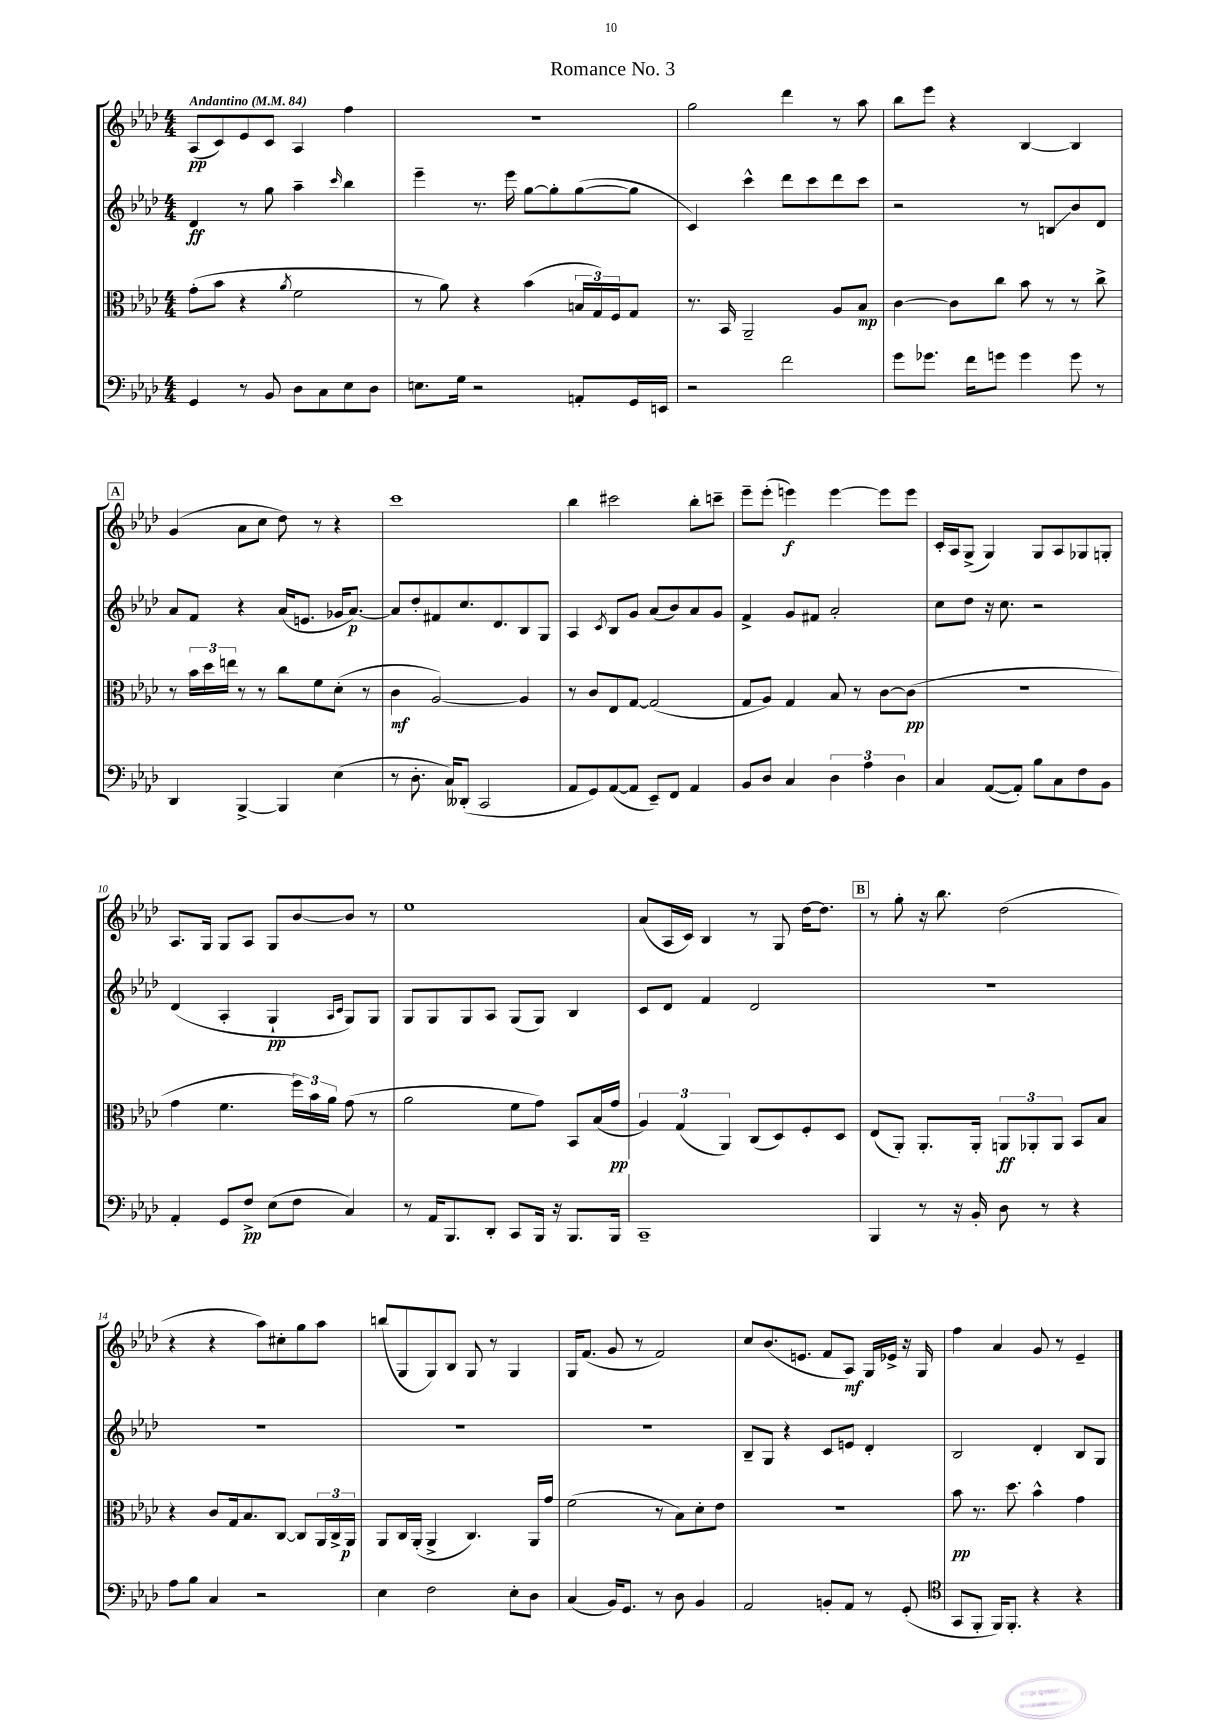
\header { title = "Romance No. 3" }
<<
\new StaffGroup <<
\new Staff = "s0" {
    \clef treble \key aes \major \numericTimeSignature \time 4/4 \tempo "Andantino" 4 = 84
    aes8\pp( c'8) ees'8 c'8 aes4 f''4 |
    R1 |
    g''2 des'''4 r8 aes''8 |
    bes''8 ees'''8 r4 bes4~ bes4 |
    \mark \markup { \box "A" } g'4( aes'8 c''8 des''8) r8 r4 |
    c'''1 |
    bes''4 cis'''2 bes''8-. c'''8-- |
    ees'''8-- ees'''8-.( e'''4\f) e'''4~ e'''8 e'''8 |
    c'16-. aes16 g8->( g4) g8 aes8 ges8 g8-. |
    aes8. g16 g8 aes8 g8 bes'8~ bes'8 r8 |
    ees''1 |
    aes'8( aes16 c'16) bes4 r8 g8 des''16~ des''8. |
    \mark \markup { \box "B" } r8 g''8-. r16 bes''8. des''2( |
    r4 r4 aes''8) cis''8-. g''8 aes''8 |
    b''8( g8 g8) bes8 g8 r8 g4 |
    g16 f'8.( g'8 r8 f'2) |
    c''8 bes'8.( e'8. f'8 aes8\mf) g16 ees'16-> r16 g16 |
    f''4 aes'4 g'8 r8 ees'4-- \bar "|." |
}
\new Staff = "s1" {
    \clef treble \key aes \major \numericTimeSignature \time 4/4
    des'4\ff r8 g''8 aes''4-- \grace { c'''16 } bes''4 |
    ees'''4-- r8. ees'''16 g''8~ g''8-. g''8~( g''8 |
    c'4) c'''4-^ des'''8 c'''8 des'''8 c'''8 |
    r2 r8 b8\glissando bes'8 des'8 |
    \mark \markup { \box "A" } aes'8 f'8 r4 aes'16( e'8. ges'16 aes'8.~\p) |
    aes'8 des''8-. fis'8 c''8. des'8. bes8 g8 |
    aes4 \acciaccatura { c'8 } bes8 g'8 aes'8( bes'8) aes'8 g'8 |
    f'4-> g'8 fis'8 aes'2-. |
    c''8 des''8 r16 c''8. r2 |
    des'4( aes4-. g4-!\pp \grace { aes16 c'16 } g8) g8 |
    g8 g8 g8 aes8 g8( g8) bes4 |
    c'8 des'8 f'4 des'2 |
    \mark \markup { \box "B" } R1 |
    R1 |
    R1 |
    R1 |
    bes8-- g8 r4 c'8 e'8 des'4-. |
    bes2 des'4-. bes8 g8 \bar "|." |
}
\new Staff = "s2" {
    \clef alto \key aes \major \numericTimeSignature \time 4/4
    g'8-.( bes'8 r4 \acciaccatura { aes'8 } f'2 |
    r8 aes'8) r4 bes'4( \tuplet 3/2 { b16 g16) f16 } g8 |
    r8. bes,16 aes,2-- aes8 bes8\mp |
    c'4~ c'8 c''8 bes'8 r8 r8 c''8-> |
    \mark \markup { \box "A" } r8 \tuplet 3/2 { bes'16 des''16 e''16 } r8 r8 c''8 f'8 des'8-.( r8 |
    c'4\mf aes2~) aes4 |
    r8 c'8 ees8 g8~ g2( |
    g8 aes8) g4 bes8 r8 c'8~ c'8\pp( |
    r1 |
    g'4 f'4. \tuplet 3/2 { f''16) bes'16 aes'16 } g'8( r8 |
    aes'2 f'8 g'8) bes,8 bes16( g'16\pp |
    \tuplet 3/2 { aes4) g4( aes,4) } c8( des8) f8-. des8 |
    \mark \markup { \box "B" } ees8( aes,8-.) aes,8.-. aes,16-. \tuplet 3/2 { a,8\ff aes,8-. aes,8 } bes,8 bes8 |
    r4 c'8 g16 bes8. c8~ c8 \tuplet 3/2 { aes,16 c16-> aes,16\p } |
    aes,8 c16 aes,16-.( aes,4-> c4.) aes,16 g'16 |
    f'2( r8 bes8) des'8-. ees'8 |
    R1 |
    bes'8\pp r8. des''8. bes'4-^ g'4 \bar "|." |
}
\new Staff = "s3" {
    \clef bass \key aes \major \numericTimeSignature \time 4/4
    g,4 r8 bes,8 des8 c8 ees8 des8 |
    e8. g16 r2 a,8-. g,16 e,16 |
    r2 f'2 |
    g'8 ges'8. f'16 g'8 g'4 g'8 r8 |
    \mark \markup { \box "A" } des,4 bes,,4~-> bes,,4 ees4( |
    r8 des8.-. c16) deses,8-.( c,2 |
    aes,8 g,8) aes,8~( aes,8 ees,8--) f,8 aes,4 |
    bes,8 des8 c4 \tuplet 3/2 { des4 aes4 des4 } |
    c4 aes,8~( aes,8-.) bes8 c8 f8 bes,8 |
    aes,4-. g,8 f8->\pp ees8( f8 c4) |
    r8 aes,16 bes,,8. des,8-. c,8 bes,,16 r16 bes,,8. bes,,16 |
    c,1-- |
    \mark \markup { \box "B" } bes,,4 r8 r16 bes,16-. des8 r8 r4 |
    aes8 bes8 c4 r2 |
    ees4 f2 ees8-. des8 |
    c4( bes,16) g,8. r8 des8 bes,4 |
    aes,2 b,8-. aes,8 r8 g,8-.( |
    \clef tenor g,8 f,8-. f,16) f,8.-. r4 r4 \bar "|." |
}
>>
>>
